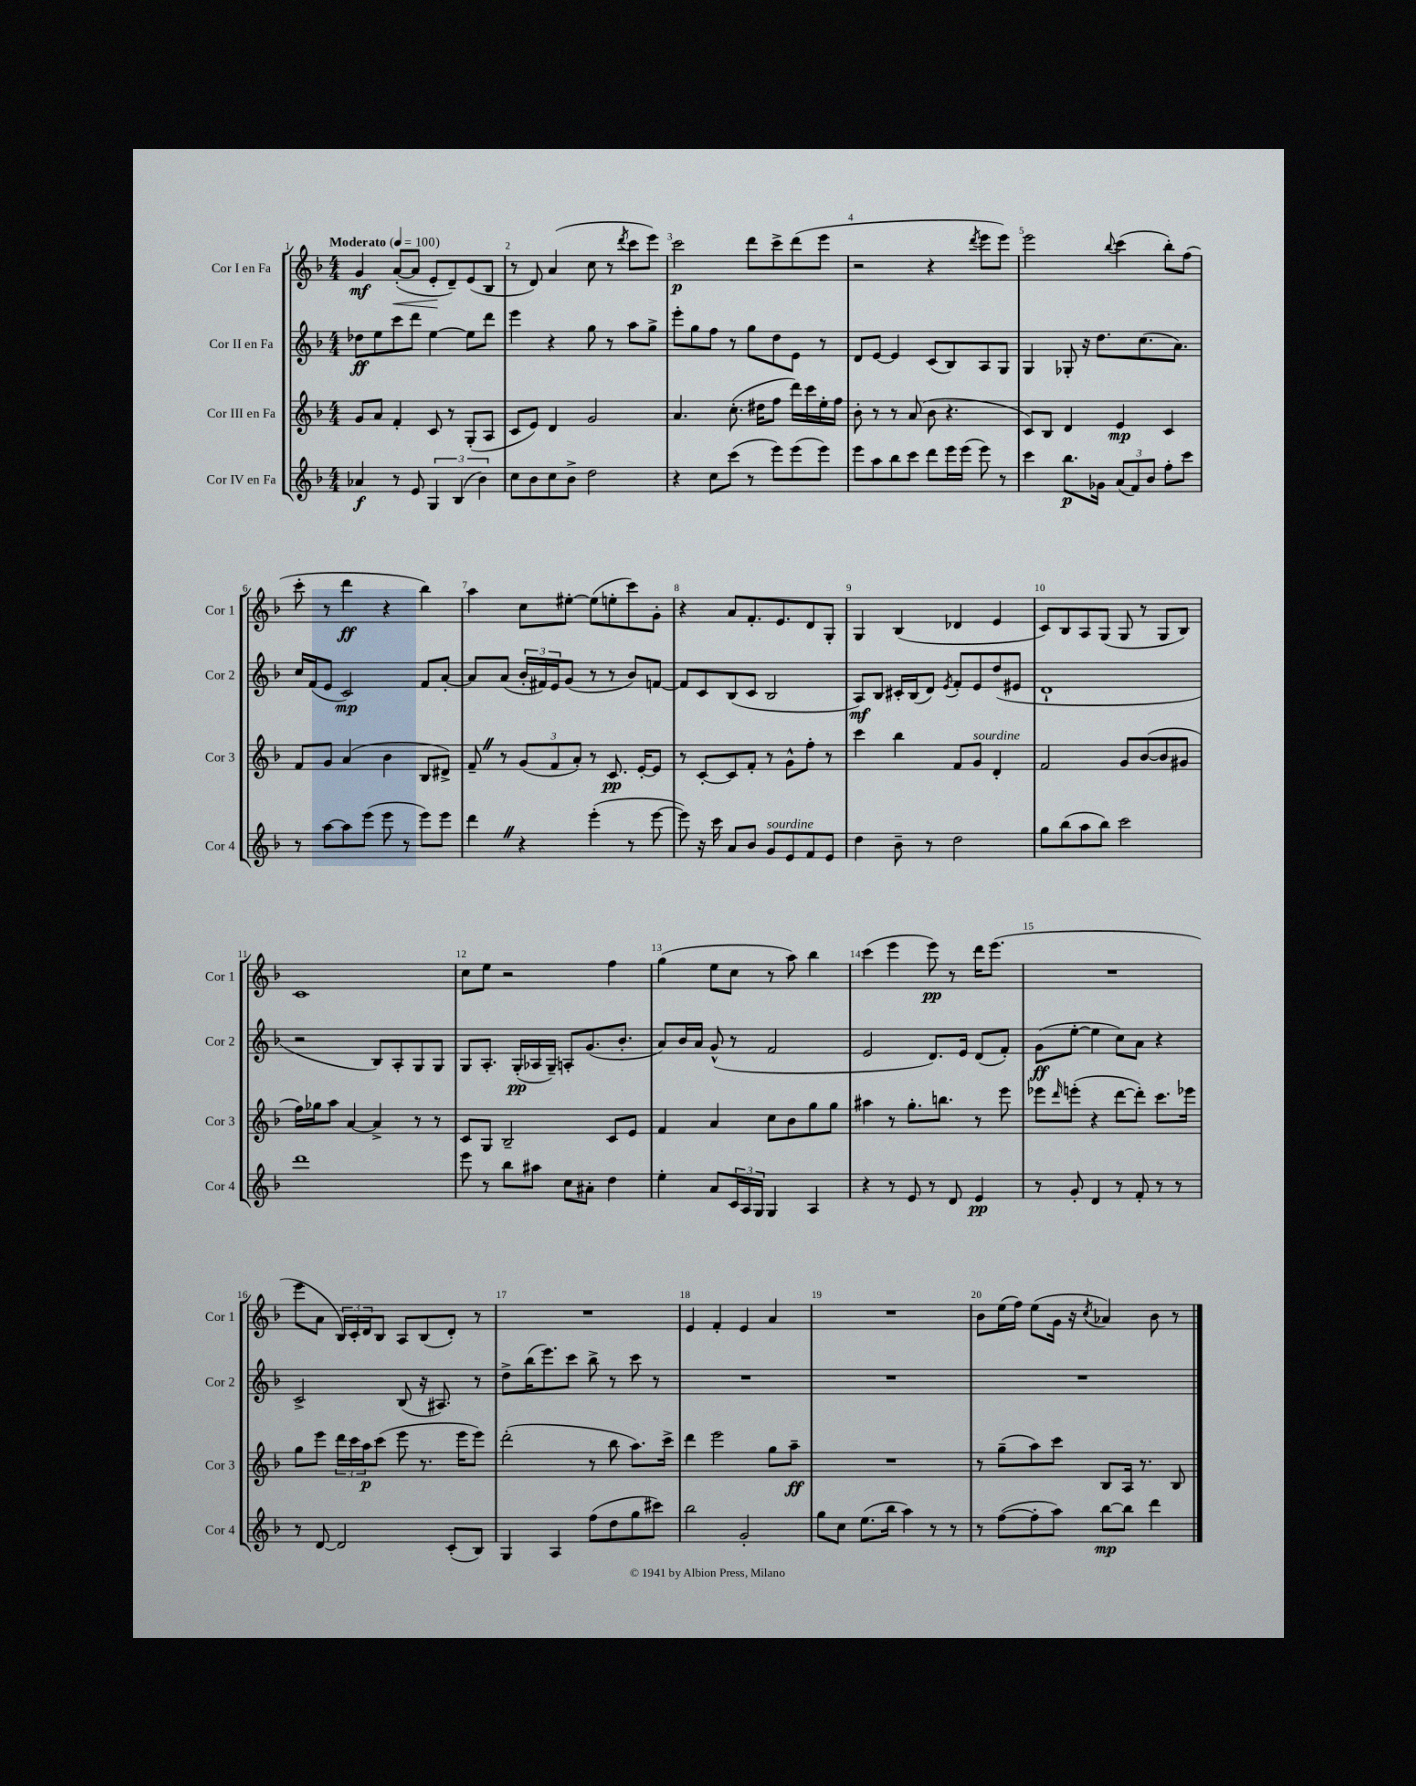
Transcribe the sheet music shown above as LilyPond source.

<<
\new StaffGroup <<
\new Staff = "s0" \with { instrumentName = "Cor I en Fa" shortInstrumentName = "Cor 1" } {
    \clef treble \key f \major \numericTimeSignature \time 4/4 \tempo "Moderato" 4 = 100
    g'4\mf a'8~-.\<( a'8 e'8-.\! d'8--) e'8( bes8 |
    r8 d'8) a'4( c''8 r8 \acciaccatura { d'''8 } c'''8 e'''8) |
    c'''2\p d'''8 c'''8-> d'''8( e'''8 |
    r2 r4 \acciaccatura { d'''8 } e'''8 e'''8) |
    e'''2 \appoggiatura { bes''8 } c'''4( bes''8-.) f''8( |
    c'''8-. r8 d'''4\ff r4 bes''4) |
    a''4 c''8 eis''8~-. eis''8( e''8-. c'''8) g'8-. |
    r4 a'8 f'8.-. e'8. d'8 g8-. |
    g4 bes4( des'4 e'4 |
    c'8) bes8 a8 g8( g8 r8 g8 bes8) |
    c'1 |
    c''8 e''8 r2 f''4 |
    g''4( e''8 c''8 r8 a''8) bes''4 |
    c'''4( e'''4 e'''8\pp) r8 d'''16 e'''8.( |
    R1 |
    e'''8 a'8 \tuplet 3/2 { bes16) c'16-. d'16 } bes8 a8 bes8( d'8-.) r8 |
    R1 |
    e'4 f'4-. e'4 a'4 |
    R1 |
    bes'8 e''16( f''16) e''8( g'16 r16 \acciaccatura { c''8 } aes'4) bes'8 r8 \bar "|." |
}
\new Staff = "s1" \with { instrumentName = "Cor II en Fa" shortInstrumentName = "Cor 2" } {
    \clef treble \key f \major \numericTimeSignature \time 4/4
    des''8\ff e''8 c'''8 d'''8 e''4~ e''8 d'''8 |
    e'''4 r4 g''8 r8 a''8 g''8-> |
    e'''8-. g''8 f''8 r8 g''8 d''8 e'8 r8 |
    d'8 e'8~ e'4 c'8( bes8) a8 g8 |
    g4 ges8-. r16 d''8. c''8.( a'8.) |
    c''16 f'16( e'8 c'2\mp) f'8 a'8~-. |
    a'8 a'8( \tuplet 3/2 { bes'16-. fis'16) e'16 } g'8( r8 r8 bes'8) f'8~ |
    f'8 c'8 bes8( c'8 bes2 |
    a8\mf) bes8 cis'16-. bes16( d'8) \acciaccatura { e'8 } f'8-. e'8 d''8( eis'8 |
    d'1-! |
    r2 bes8) a8-. g8 g8 |
    g8 a8.-. g16-.\pp( aes16 g16--) a8-. g'8.( bes'8.-. |
    a'8) bes'16 a'16 g'8-^( r8 f'2 |
    e'2 d'8.) e'16 d'8( f'8-.) |
    g'8\ff( e''8~-. e''4 c''8) a'8 r4 |
    c'2-> bes8( r16 ais8.) r8 |
    d''8-> bes''16( e'''8.) c'''8 bes''8-> r8 c'''8 r8 |
    R1 |
    R1 |
    R1 \bar "|." |
}
\new Staff = "s2" \with { instrumentName = "Cor III en Fa" shortInstrumentName = "Cor 3" } {
    \clef treble \key f \major \numericTimeSignature \time 4/4
    g'8 a'8 f'4-. c'8 r8 g8-.( a8 |
    c'8 e'8) d'4 g'2 |
    a'4. c''8.-.( dis''16 f''8 d'''16) c'''16 e''16-. f''16 |
    bes'8-. r8 r8 a'8( bes'8 r4. |
    c'8) bes8 d'4 e'4\mp c'4 |
    f'8 g'8 a'4( bes'4 bes8 dis'8->) |
    f'8-- \once \override BreathingSign.text = \markup { \musicglyph "scripts.caesura.straight" } \breathe r8 \tuplet 3/2 { g'8( f'8 a'8-.) } r8 c'8.\pp e'16~-. e'8 |
    r8 c'8~-. c'8 f'8-. r8 g'8-^ f''8-. r8 |
    c'''4 bes''4 f'8 g'8^\markup { \italic "sourdine" } d'4-. |
    f'2 g'8 bes'8~( bes'8 gis'8 |
    f''16) ges''16 a''8 a'4~ a'4-> r8 r8 |
    c'8 g8 bes2-- c'8 e'8 |
    f'4 a'4 c''8 bes'8 g''8 g''8 |
    ais''4 r8 g''8.-. b''8. r8 e'''8 |
    ees'''8 \grace { d'''16 } e'''8-.( r4 d'''8~ d'''8-.) c'''8. ees'''16 |
    g''8 e'''8 \tuplet 3/2 { d'''16 c'''16 a''16\p } c'''8( e'''8 r8. e'''16 e'''8) |
    d'''2-.( r8 bes''8 a''8.) c'''16-> |
    d'''4 e'''2 g''8 a''8--\ff |
    R1 |
    r8 g''8--( a''8) c'''8 bes8 a16 r8. bes8 \bar "|." |
}
\new Staff = "s3" \with { instrumentName = "Cor IV en Fa" shortInstrumentName = "Cor 4" } {
    \clef treble \key f \major \numericTimeSignature \time 4/4
    aes'4\f r8 e'8 \tuplet 3/2 { g4 bes4( bes'4) } |
    c''8 bes'8 c''8 bes'8-> d''2 |
    r4 c''8 c'''8( r8 e'''8) e'''8( e'''8) |
    e'''8 a''8 bes''8 c'''8 d'''8 e'''16 e'''16( e'''8) r8 |
    c'''4 bes''8.\p ges'16 \tuplet 3/2 { a'8( f'8) bes'8 } f''8-. c'''8 |
    r8 a''8~ a''8 e'''8( e'''8 r8 e'''8) e'''8 |
    d'''4 \once \override BreathingSign.text = \markup { \musicglyph "scripts.caesura.straight" } \breathe r4 e'''4-.( r8 e'''8~ |
    e'''8) r16 c'''16 a'8 bes'8 g'8^\markup { \italic "sourdine" } e'8 f'8 e'8 |
    d''4 bes'8-- r8 d''2 |
    g''8 bes''8( a''8 bes''8) c'''2 |
    d'''1 |
    e'''8 r8 bes''8 ais''8 c''8 ais'8-. d''4 |
    e''4-. a'8 \tuplet 3/2 { c'16 a16 g16 } g4 a4 |
    r4 r8 e'8 r8 d'8 e'4\pp |
    r8 g'8-. d'4 r8 f'8-. r8 r8 |
    r8 d'8~ d'2 c'8-.( bes8) |
    g4 a4 f''8( d''8 g''8 cis'''8) |
    bes''2 g'2-. |
    g''8 c''8 e''8.( bes''16 a''4) r8 r8 |
    r8 f''8~( f''8-. a''8) bes''8~\mp bes''8 d'''4 \bar "|." |
}
>>
>>
\layout { \context { \Score \override BarNumber.break-visibility = ##(#f #t #t) barNumberVisibility = #all-bar-numbers-visible } }
